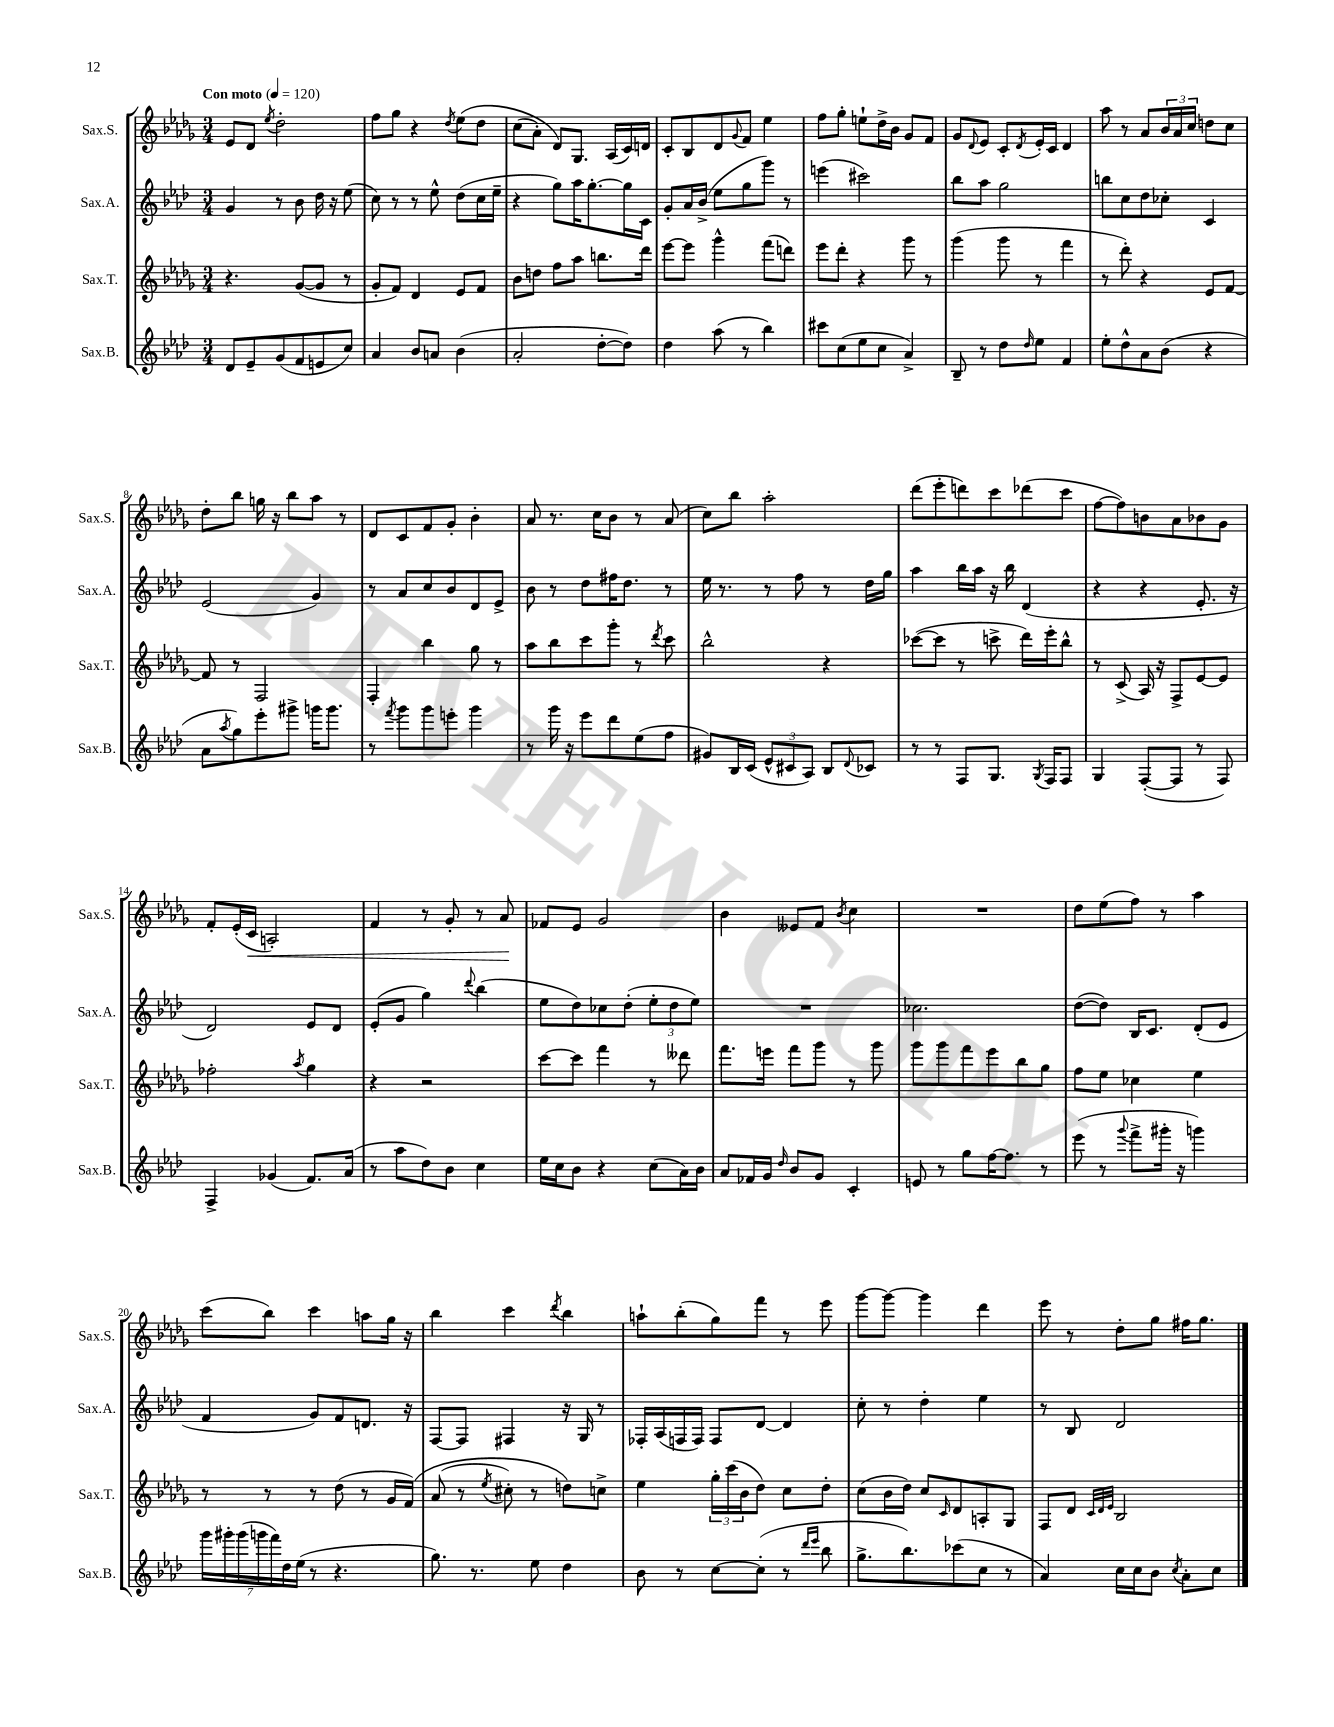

**kern	**kern	**kern	**kern
*staff4	*staff3	*staff2	*staff1
*clefG2	*clefG2	*clefG2	*clefG2
*k[b-e-a-d-]	*k[b-e-a-d-g-]	*k[b-e-a-d-]	*k[b-e-a-d-g-]
*M3/4	*M3/4	*M3/4	*M3/4
*MM120	*MM120	*MM120	*MM120
8d-	4.r	4g	8e-
8e-~	.	.	8d-
.	.	.	8qee-
(8g	.	8r	2dd-'
8f	([8g-	8b-	.
8e	8g-]	16dd-	.
.	.	16r	.
8cc)	8r	(8ee-	.
=	=	=	=
4a-	8g-'	8cc)	8ff
.	8f)	8r	8gg-
8b-	4d-	8r	4r
8a	.	8ee-^^	.
.	.	.	8qdd-
(4b-	8e-	(8dd-	&(8ee-
.	8f	16cc	8dd-
.	.	16ee-~	.
=	=	=	=
2a-'	8b-	4r	(8cc
.	8dd	.	8a-')
.	8ff	8gg)	8d-&)
.	8aa-	16aa-	8.G-
.	.	[8.gg'	.
[8dd-'	8.bb	.	.
.	.	.	(16A-
8dd-])	.	16gg]	16c)
.	16ddd-	16c	16d
=	=	=	=
4dd-	[8eee-	8g'	8c'
.	8eee-]	16a-	8B-
.	.	(16b-^	.
(8aa-	4ggg-^^	8ee-	8d-
.	.	.	8qqg-
8r	.	8gg	8f
4bb-)	(8fff	8ggg)	4ee-
.	8ddd)	8r	.
=	=	=	=
8ccc#	8eee-	(4eee	8ff
(8cc	8ddd-'	.	8gg-'
8ee-	4r	2ccc#)	8ee`
8cc	.	.	16dd-^
.	.	.	16b-
4a-^)	8ggg-	.	8g-
.	8r	.	8f
=	=	=	=
8B-~	(4ggg-	8bb-	8g-
.	.	.	8qqd-
8r	.	8aa-	8e-
8dd-	8ggg-	2gg	8c'
16qqdd-	.	.	8qd-
8ee-	8r	.	16e-'
.	.	.	16c
4f	4fff	.	4d-
=	=	=	=
8ee-'	8r	8bb	8aa-
8dd-^^	8ddd-')	8cc	8r
8a-	4r	8dd-	8a-
(8b-	.	8cc-'	24b-
.	.	.	24a-
.	.	.	24cc
4r	8e-	4c	8dd
.	[8f	.	8cc
=	=	=	=
8a-	8f]	(2e-	8dd-'
8qaa-	.	.	.
8gg)	8r	.	8bb-
8eee-'	2F	.	16gg
.	.	.	16r
8ggg#^	.	.	8bb-
16ggg	.	4g)	8aa-
8.ggg	.	.	.
.	.	.	8r
=	=	=	=
8r	4F'	8r	8d-
8qfff	.	.	.
8ggg	.	8a-	8c
8ggg	4bb-	8cc	8f
8eee'	.	8b-	8g-'
4ggg	8gg-	8d-	4b-'
.	8r	8e-^	.
=	=	=	=
8r	8aa-	8b-	8a-
16ggg	8bb-	8r	8.r
16r	.	.	.
8eee-	8ccc	8dd-	.
.	.	.	16cc
8ddd-	8ggg-'	16ff#	8b-
.	.	8.dd-	.
(8ee-	8r	.	8r
.	8qddd-	.	.
8ff	8ccc	8r	(8a-
=	=	=	=
8g#)	2bb-^^	16ee-	8cc)
.	.	8.r	.
16B-	.	.	8bb-
(16c	.	.	.
12e-^^	.	8r	2aa-'
12c#	.	.	.
.	.	8ff	.
12A-)	.	.	.
8B-	4r	8r	.
8qqd-	.	.	.
8c-	.	16dd-	.
.	.	16gg	.
=	=	=	=
8r	([8ccc-	4aa-	(8ddd-
8r	8ccc-]	.	8eee-'
8F	8r	16bb-	8ddd)
.	.	16aa-	.
8.G	8ccc^	16r	8ccc
.	.	16bb-	.
.	16ddd-)	(4d-	(8ddd-
8qG	.	.	.
16F	16eee-'	.	.
8F	8bb-^^	.	8ccc
=	=	=	=
4G	8r	4r	[8ff
.	(8c^	.	8ff])
([8F'	16A-)	4r	8b
.	16r	.	.
8F]	8F^	.	8a-
8r	[8e-	8.e-'	8b-
8F)	8e-]	.	8g-
.	.	16r	.
=	=	=	=
4F^	2ff-'	2d-)	8f'
.	.	.	(16e-'
.	.	.	16c
(4g-	.	.	2A')
.	8qaa-	.	.
8.f)	4gg-	8e-	.
.	.	8d-	.
(16a-	.	.	.
=	=	=	=
8r	4r	(8e-'	4f
8aa-	.	8g	.
8dd-)	2r	4gg)	8r
8b-	.	.	8g-'
.	.	8qqddd-	.
4cc	.	(4bb-	8r
.	.	.	8a-
=	=	=	=
16ee-	[8ccc	8ee-	8f-
16cc	.	.	.
8b-	8ccc]	8dd-)	8e-
4r	4fff	8cc-	2g-
.	.	(8dd-'	.
(8cc	8r	12ee-'	.
.	.	12dd-	.
16a-)	8ddd--	.	.
.	.	12ee-)	.
16b-	.	.	.
=	=	=	=
8a-	8.fff	2.r	4b-
16f-	.	.	.
16g	16eee	.	.
16qqdd-	.	.	.
8b-	8fff	.	8e--
8g	8ggg-	.	8f
.	.	.	8qb-
4c'	8r	.	4cc
.	8ggg-	.	.
=	=	=	=
8e	8ggg-	2.cc-	2.r
8r	8ggg-	.	.
8gg	8fff	.	.
[16ff	8eee-	.	.
8.ff]	.	.	.
.	8bb-	.	.
8r	8gg-	.	.
=	=	=	=
(8eee-	8ff	([8dd-	8dd-
8r	8ee-	8dd-])	(8ee-
8qqggg	.	.	.
8fff^	4cc-	16B-	8ff)
.	.	8.c	.
16ggg#'	.	.	8r
16r	.	.	.
4ggg)	4ee-	(8d-'	4aa-
.	.	8e-	.
=	=	=	=
28ggg	8r	4f	(8ccc
28ggg#'	.	.	.
(28ggg#	.	.	.
28ggg	.	.	.
.	8r	.	8bb-)
28fff)	.	.	.
28dd-	.	.	.
(28ee-	.	.	.
8r	8r	8g)	4ccc
4.r	(8dd-	8f	.
.	8r	8.d	8aa
.	16g-	.	16gg-
.	&(16f)	16r	16r
=	=	=	=
8.gg)	(8a-	[8F	4bb-
.	8r	8F]	.
8.r	.	.	.
.	8qee-	.	.
.	8cc#')	4F#	4ccc
8ee-	8r	.	.
.	.	.	8qddd-
4dd-	8dd&)	16r	4bb-
.	.	16G	.
.	8cc^	8r	.
=	=	=	=
8b-	4ee-	16F-'	8aa`
.	.	(16A-	.
8r	.	16F	(8bb-'
.	.	16F)	.
[8cc	24gg-'	8F	8gg-)
.	(24ccc	.	.
.	24b-	.	.
(8cc']	8dd-)	[8d-	8fff
8r	8cc	4d-]	8r
16qqddd-	.	.	.
16qqeee-	.	.	.
8bb-	8dd-'	.	8eee-
=	=	=	=
8.gg^	(8cc	8cc'	[8ggg-
.	16b-	8r	8ggg-_
8.bb-)	16dd-)	.	.
.	8cc	4dd-'	4ggg-]
.	16qqc	.	.
(8ccc-	8d-	.	.
8cc	8A'	4ee-	4ddd-
8r	8G-	.	.
=	=	=	=
4a-)	8F	8r	8eee-
.	8d-	8B-	8r
.	32qqc	.	.
.	32qqd-	.	.
.	32qqe-	.	.
16cc	2B-	2d-	8dd-'
16cc	.	.	.
8b-	.	.	8gg-
8qcc	.	.	.
8a-'	.	.	16ff#
.	.	.	8.gg-
8cc	.	.	.
==	==	==	==
*-	*-	*-	*-
